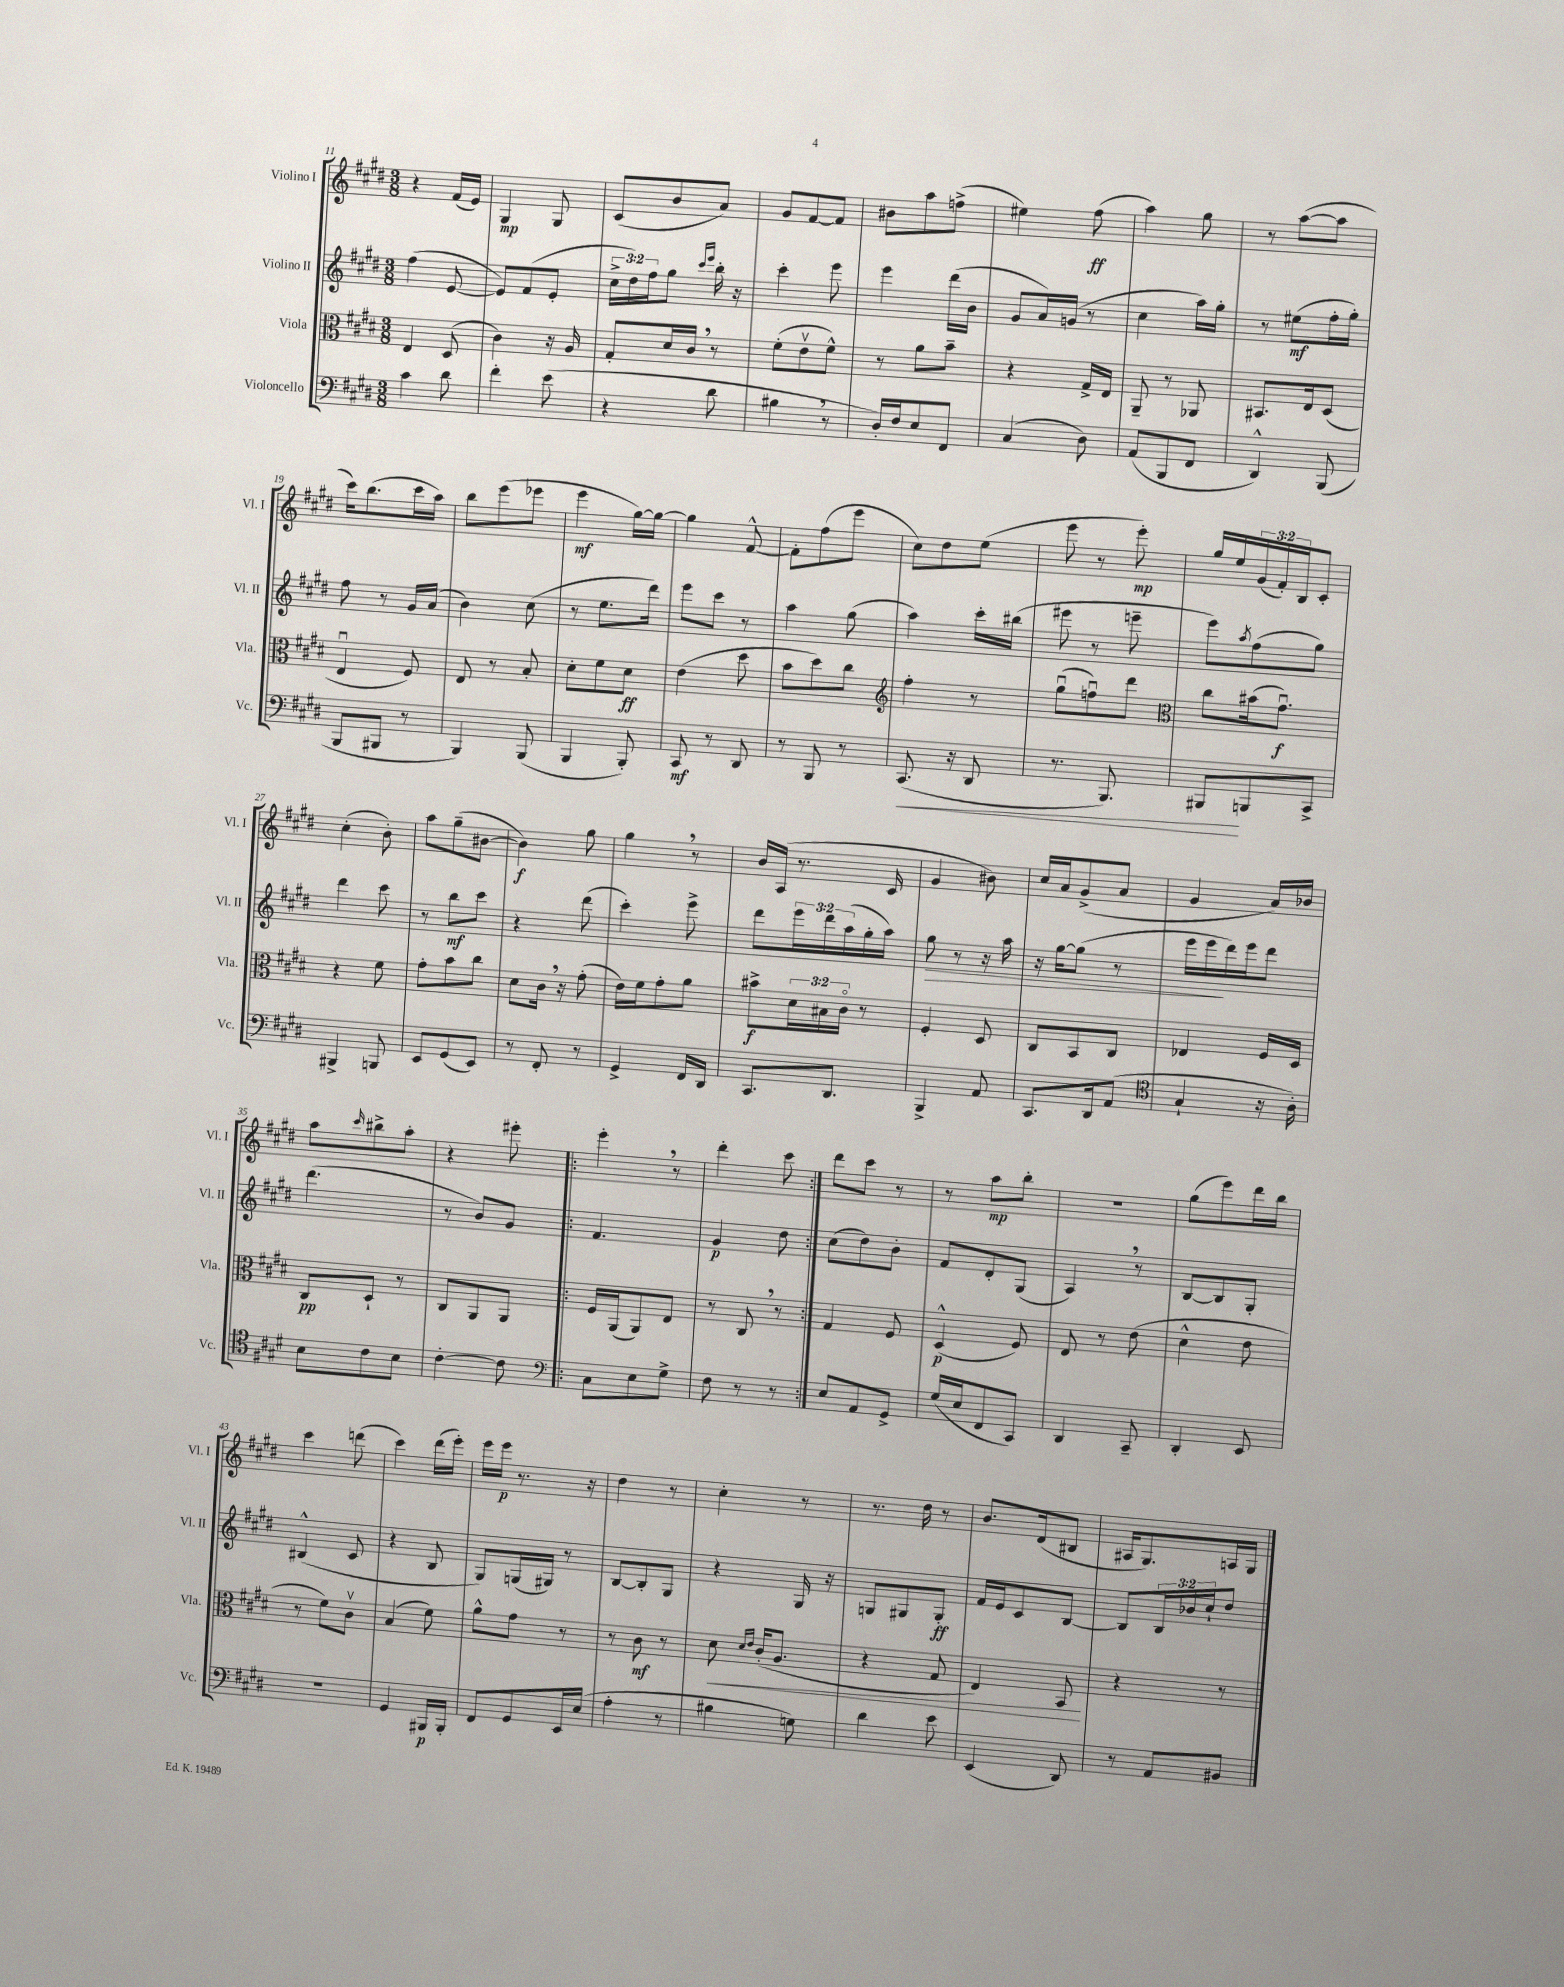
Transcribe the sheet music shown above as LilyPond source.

<<
\new StaffGroup <<
\new Staff = "s0" \with { instrumentName = "Violino I" shortInstrumentName = "Vl. I" } {
    \clef treble \key e \major \numericTimeSignature \time 3/8 \override Staff.TupletNumber.text = #tuplet-number::calc-fraction-text
    r4 fis'16( e'16) |
    gis4\mp gis8 |
    cis'8( b'8 a'8) |
    gis'8 fis'8~ fis'8 |
    bis'8 a''8 f''8->( |
    eis''4) fis''8\ff( |
    a''4) gis''8 |
    r8 a''8~( a''8 |
    cis'''16) b''8.( cis'''16 a''16) |
    b''8 e'''8( ees'''8 |
    e'''4\mf gis''16~) gis''16~ |
    gis''4 fis'8~-^ |
    fis'8-. fis''8( e'''8 |
    cis''8) dis''8 e''8( |
    e'''8 r8 e'''8-.\mp) |
    gis''16 e''16 \tuplet 3/2 { gis'16( fis'16-.) b16 } cis'8-. |
    cis''4-.( b'8-.) |
    a''8 gis''8--( bis'8~ |
    bis'4\f) gis''8 |
    gis''4 \breathe r8 |
    b'16 a16( r8. cis'16 |
    gis'4 bis'8) |
    cis''16 a'16 gis'8->( a'8 |
    gis'4 a'16) bes'16 |
    a''8 \grace { cis'''16 } bis''8-> a''8-. |
    r4 eis'''8-. |
    \repeat volta 2 { e'''4-. \breathe r8 |
    dis'''4-. cis'''8 | }
    dis'''8 cis'''8 r8 |
    r8 a''8\mp b''8-. |
    R4. |
    gis''8( e'''8) dis'''16 b''16 |
    cis'''4 d'''8( |
    cis'''4) dis'''16( e'''16-.) |
    e'''16 e'''16\p r8. r16 |
    dis''4 r8 |
    cis''4-. r8 |
    r8. dis''16 r8 |
    b'8. dis'16( bis8 |
    ais16 gis8.) a16 gis16 \bar "|." |
}
\new Staff = "s1" \with { instrumentName = "Violino II" shortInstrumentName = "Vl. II" } {
    \clef treble \key e \major \numericTimeSignature \time 3/8 \override Staff.TupletNumber.text = #tuplet-number::calc-fraction-text
    fis''4( e'8~ |
    e'8) fis'8( e'8-. |
    \tuplet 3/2 { cis''16-> dis''16) fis''16 } gis''8 \grace { cis'''16 e'''16 } b''16-. r16 |
    cis'''4-. e'''8 |
    e'''4 dis'''16( b'16 |
    gis'8 a'16) g'16( r8 |
    cis''4 a''16) gis''16-. |
    r8 eis''8\mf( fis''16-. gis''16-.) |
    fis''8 r8 gis'16 a'16( |
    b'4) cis''8( |
    r8 e''8. dis'''16) |
    e'''8 cis'''8 r8 |
    a''4 gis''8( |
    a''4) cis'''16-. bis''16( |
    eis'''8 r8 e'''8-- |
    e'''8) \acciaccatura { a''8 } fis''8( gis''8) |
    dis'''4 cis'''8 |
    r8 b''8\mf cis'''8 |
    r4 dis'''8( |
    cis'''4-.) e'''8-> |
    dis'''8 \tuplet 3/2 { e'''16 dis'''16 a''16( } gis''16-. a''16) |
    gis''8\> r8 r16 a''16 |
    r16 gis''16~ gis''8( r8 |
    e'''16 e'''16\! dis'''16) e'''16 dis'''8 |
    dis'''4.( |
    r8 b'8) gis'8 |
    \repeat volta 2 { fis'4. |
    gis'4\p dis''8 | }
    cis''8( dis''8) b'8-. |
    fis'8 dis'8-. gis8( |
    a4) \breathe r8 |
    b8~ b8 gis8-. |
    bis4-^( cis'8 |
    r4 b8 |
    gis8) g16( gis16) r8 |
    b8~ b8-. gis8 |
    r4 gis16 r16 |
    g8 gis8 gis8-.\ff |
    fis'16 e'16 cis'8 b8~ |
    b8 \tuplet 3/2 { b16 bes'16 cis''16-! } dis''8 \bar "|." |
}
\new Staff = "s2" \with { instrumentName = "Viola" shortInstrumentName = "Vla." } {
    \clef alto \key e \major \numericTimeSignature \time 3/8 \override Staff.TupletNumber.text = #tuplet-number::calc-fraction-text
    e4 dis8( |
    cis'4) r16 a16 |
    gis8-. dis'16 cis'16 \breathe r8 |
    fis'8-.( e'8\upbow fis'8-^) |
    r8 a'8 b'8-- |
    r4 gis16-> e16 |
    a,8-- r8 aes,8 |
    bis,8. e16 dis8( |
    e4\downbow fis8) |
    e8 r8 b8-. |
    dis'8-. fis'8 dis'8\ff |
    e'4( dis''8 |
    b'8 dis''8) cis''8 |
    \clef treble fis''4-. r8 |
    gis''8\downbow( f''8\downbow) dis'''8 |
    \clef alto cis''8 bis'16( gis'8.\downbow\f) |
    r4 fis'8 |
    gis'8-. b'8 cis''8 |
    dis'8 cis'16 \breathe r16 gis'8-.( |
    e'16) fis'16 gis'8-. a'8 |
    bis'8->\f \tuplet 3/2 { dis'16 bis16 cis'16\flageolet } r8 |
    fis4-. dis8 |
    cis8 b,8 cis8 |
    ees4 fis16 dis16 |
    cis8\pp dis8-! r8 |
    cis8 a,8 a,8 |
    \repeat volta 2 { fis16 a,16( a,8) e8 |
    r8 cis8 \breathe r8 | }
    gis4 fis8 |
    dis4-^\p( fis8) |
    e8 r8 e'8( |
    dis'4-^ e'8 |
    r8 fis'8) cis'8\upbow |
    b4( fis'8) |
    a'8-^ gis'8 r8 |
    r8 cis'8\mf r8 |
    dis'8\< \grace { dis'16 e'16 } cis'16-.( a8. |
    r4 gis8 |
    e4) b,8\! |
    r4 r8 \bar "|." |
}
\new Staff = "s3" \with { instrumentName = "Violoncello" shortInstrumentName = "Vc." } {
    \clef bass \key e \major \numericTimeSignature \time 3/8
    cis'4 dis'8 |
    fis'4-. e'8( |
    r4 dis'8 |
    bis4 \breathe r8 |
    dis16-.) fis16 e8 fis,8 |
    cis4( dis8) |
    a,8( b,,8 fis,8 |
    dis,4-^) b,,8( |
    b,,8 bis,,8 r8 |
    b,,4) b,,8( |
    b,,4 b,,8-.) |
    cis,8\mf r8 dis,8 |
    r8 b,,8 r8 |
    cis,8.\<( r16 dis,8 |
    r8. b,,8.) |
    bis,,8\! b,,8 cis,8-> |
    bis,,4-> b,,8 |
    e,8 gis,8( e,8) |
    r8 fis,8-. r8 |
    gis,4-> fis,16 dis,16 |
    cis,8. dis,8. |
    b,,4-> a,8 |
    cis,8. dis,16 a,8( |
    \clef tenor gis4-! r16 a16-.) |
    b8 cis'8 b8 |
    cis'4~-. cis'8 |
    \repeat volta 2 { \clef bass cis8 e8 gis8-> |
    fis8 r8 r8 | }
    e8 a,8 gis,8-> |
    gis16( e16 fis,8 cis,8) |
    dis,4 cis,8-- |
    dis,4-. e,8 |
    R4. |
    gis,4 bis,,16\p bis,,16-. |
    fis,8 gis,8 e,16 e16( |
    a4-. r8 |
    bis4 g8) |
    dis'4 e'8 |
    e,4( dis,8) |
    r8 a,8 bis,8 \bar "|." |
}
>>
>>
\layout { \context { \Score currentBarNumber = #11 } }
